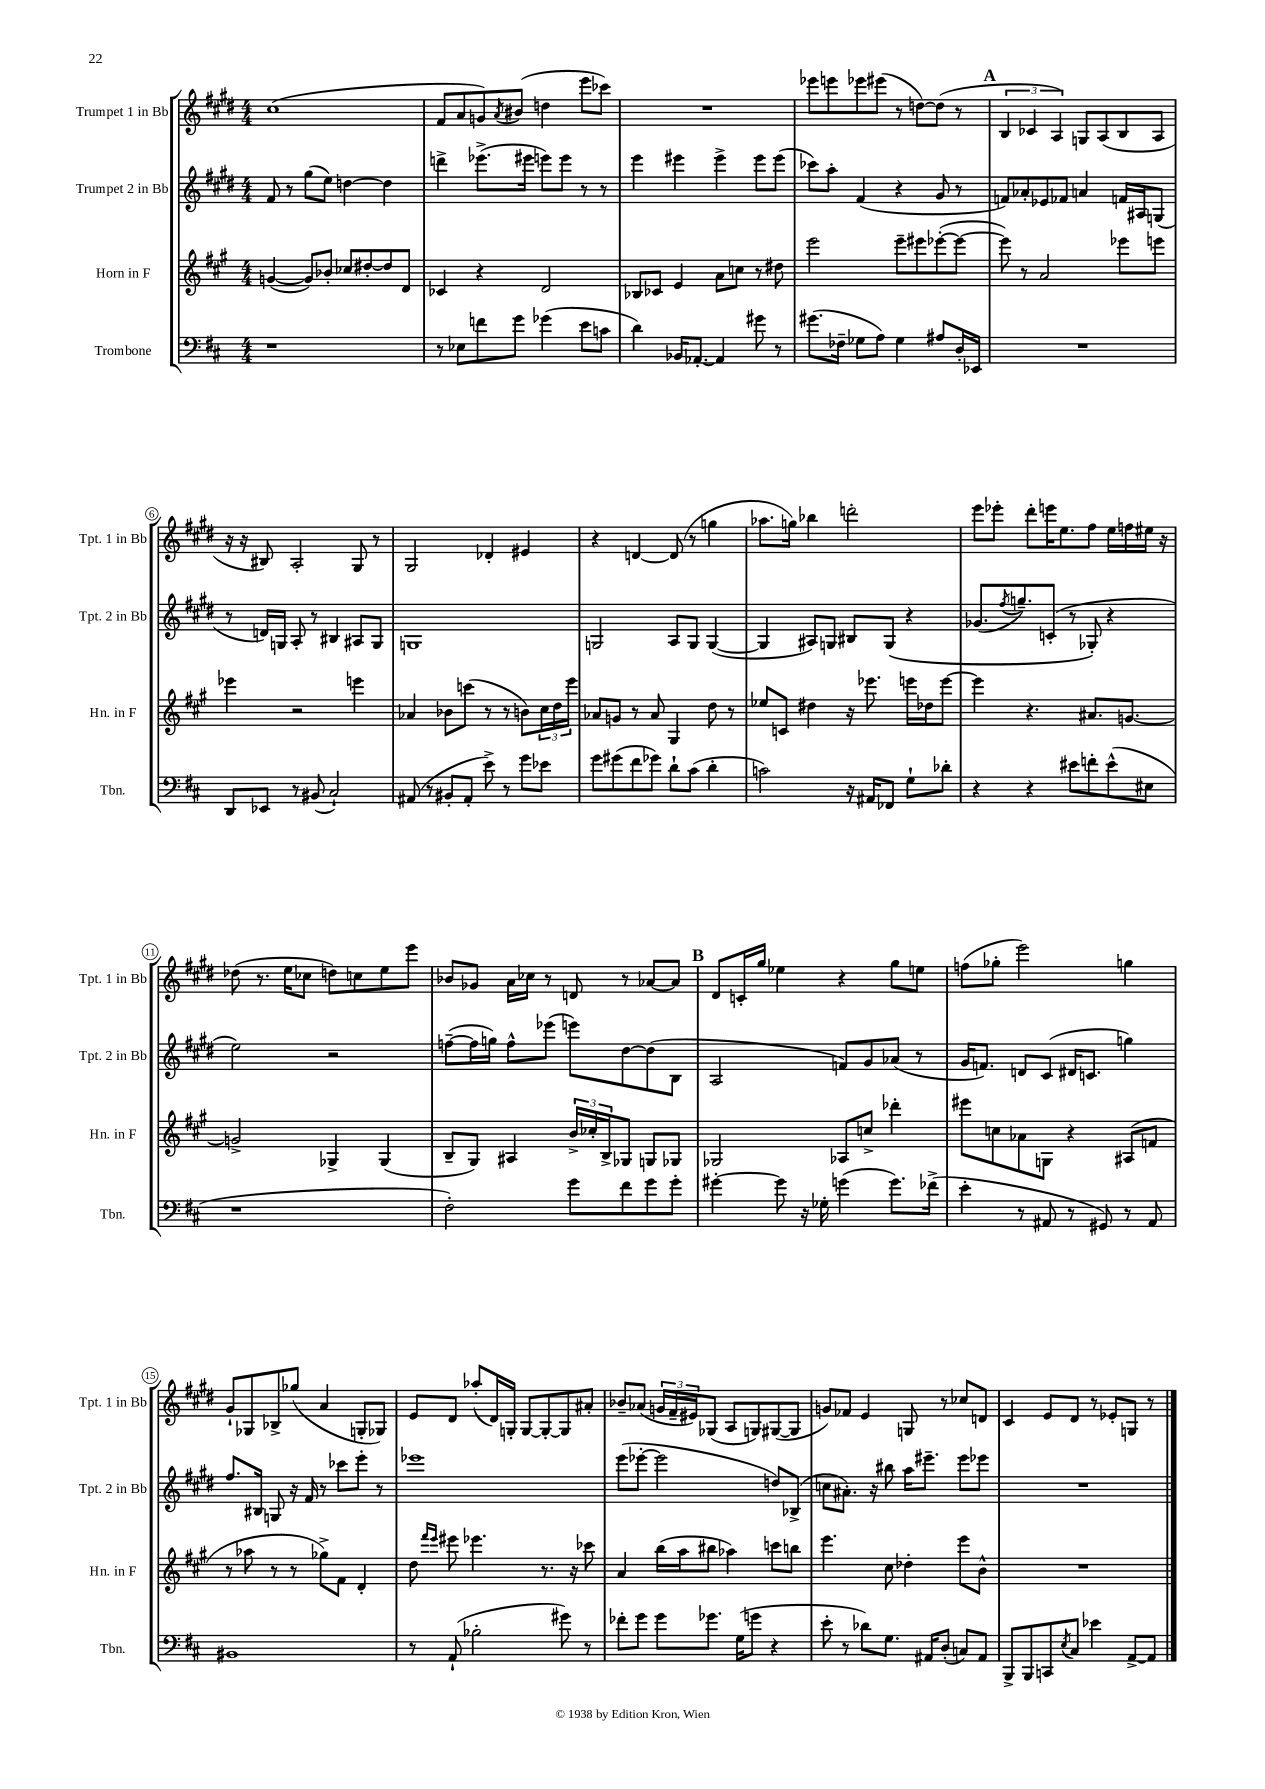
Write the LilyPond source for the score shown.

<<
\new StaffGroup <<
\new Staff = "s0" \with { instrumentName = "Trumpet 1 in Bb" shortInstrumentName = "Tpt. 1 in Bb" } {
    \clef treble \key e \major \numericTimeSignature \time 4/4
    cis''1( |
    fis'8 a'8 g'8) \acciaccatura { a'8 } bis'8( d''4 e'''8 ces'''8) |
    R1 |
    ees'''8 e'''8 ees'''8 eis'''8( r8 d''8~) d''8( r8 |
    \mark \markup { \bold "A" } \tuplet 3/2 { b4 ces'4 a4) } g8 a8( b8 a8 |
    r16 r16 bis8) a2-. gis8 r8 |
    gis2 des'4-. eis'4 |
    r4 d'4~ d'8( r8 g''4 |
    aes''8. g''16) bes''4 d'''2-. |
    e'''8 ees'''8-. dis'''8-. e'''16 e''8. fis''8 e''16 f''16 eis''16 r16 |
    des''8( r8. e''16 ces''8 d''8) c''8 e''8 e'''8 |
    bes'8 ges'8 a'16 ces''16 r8 d'8 r8 aes'8~ aes'8 |
    \mark \markup { \bold "B" } dis'8 c'16-. gis''16 ees''4 r4 gis''8 e''8 |
    f''8( ges''8-. e'''2) g''4 |
    gis'8-! ges8 bes8-> ges''8( a'4 g8-. ges8) |
    e'8 dis'8 aes''8-.( dis'16) g16-. g8~ g8~-. g8 ais'8-. |
    bes'8-- aes'8( \tuplet 3/2 { g'16 fis'16-- eis'16) } ges8( a8 g8) gis8~( gis8 |
    g'8) fes'8 e'4 g8 r8 ces''8 d'8 |
    cis'4 e'8 dis'8 r8 ees'8-. g8 r8 \bar "|." |
}
\new Staff = "s1" \with { instrumentName = "Trumpet 2 in Bb" shortInstrumentName = "Tpt. 2 in Bb" } {
    \clef treble \key e \major \numericTimeSignature \time 4/4
    fis'8 r8 gis''8( e''8) d''4~ d''4 |
    d'''4-> ees'''8.->( eis'''16 e'''8) e'''8 r8 r8 |
    e'''4 eis'''4 eis'''4-> eis'''8 eis'''8( |
    ces'''8) a''8-. fis'4( r4 gis'8 r8 |
    \mark \markup { \bold "A" } f'8) aes'8-. ees'8 fes'8 a'4 f'16 ais16 g8( |
    r8 d'16) g16 a8-. r8 bis4 ais8 g8 |
    g1 |
    g2 a8 g8 g4~( |
    g4 ais8) g8 bis8 g8\( r4 |
    ges'8.( \acciaccatura { fis''8 } g''8.--) c'8-.( r8 ges8-.\) r4 |
    e''2) r2 |
    f''8~--( f''16 g''16) f''8-^ ees'''8( e'''8) dis''8~ dis''8( b8 |
    \mark \markup { \bold "B" } a2 f'8) gis'8 aes'8( r8 |
    gis'16 f'8.) d'8 cis'8( dis'16 c'8. g''4) |
    fis''8. bis16 g8 r16 fis'16 r8 ces'''8 e'''8-. r8 |
    ees'''1 |
    e'''8( ees'''8~-. ees'''2 d''8) bes8->( |
    c''8 ais'8.-.) r16 bis''8 a''16 eis'''8.-- eis'''8 ees'''8 |
    R1 \bar "|." |
}
\new Staff = "s2" \with { instrumentName = "Horn in F" shortInstrumentName = "Hn. in F" } {
    \clef treble \key a \major \numericTimeSignature \time 4/4
    g'4~( g'8) bes'8-. ces''8 dis''8~-. dis''8 d'8 |
    ces'4 r4 d'2 |
    bes8 ces'8 e'4 a'8 c''8 r8 dis''8 |
    e'''2 e'''8-- eis'''8 ees'''8~-.( ees'''8~ |
    \mark \markup { \bold "A" } ees'''8) r8 a'2 ees'''8 e'''8 |
    ees'''4 r2 e'''4 |
    aes'4 bes'8 c'''8( r8 r8 b'8) \tuplet 3/2 { cis''16 d''16 e'''16 } |
    aes'8 g'8 r8 aes'8 gis4 d''8 r8 |
    ees''8 c'8 dis''4 r16 ees'''8. e'''16 des''16 e'''8~ |
    e'''4 r4. ais'8. g'8.~ |
    g'2-> ges4-> ges4( |
    b8-- gis8) ais4 \tuplet 3/2 { b'16-> ces''16-. b16-> } ges8 g8 ges8 |
    \mark \markup { \bold "B" } ges2 aes8 c''8-> des'''4-. |
    eis'''8 c''8 aes'8 g8 r4 ais8( f'8 |
    r8 aes''8 r8 r8 ges''8->) fis'8 d'4-. |
    d''8 \grace { fis'''16 e'''16 } eis'''8 ees'''4. r8. r16 ces'''8 |
    a'4 b''16( a''16 bis''8 aes''4) c'''8 b''8 |
    e'''4. cis''8 des''4-. e'''8 b'8-^ |
    R1 \bar "|." |
}
\new Staff = "s3" \with { instrumentName = "Trombone" shortInstrumentName = "Tbn." } {
    \clef bass \key d \major \numericTimeSignature \time 4/4
    r1 |
    r8 ees8 f'8 g'8 ges'4( e'8 c'8 |
    d'4) bes,16 aes,8.~-. aes,4 gis'8 r8 |
    gis'8.( fes16-- ges8 a8) ges4 ais8 d16-. ees,16 |
    \mark \markup { \bold "A" } R1 |
    d,8 ees,8 r8 bis,8( cis2-!) |
    ais,8( r8 bis,8-. ais,8-. e'8->) r8 g'8 ees'8 |
    g'8 gis'8( fis'8 ges'8) d'8-! cis'8( d'4-. |
    c'2) r16 ais,16 fes,8 g8-! des'8-. |
    r4 r4 eis'8 f'8-. eis'8-^( eis8 |
    r1 |
    fis2-.) g'8 fis'8 g'8 g'8-. |
    \mark \markup { \bold "B" } gis'4~-. gis'8 r16 ges16-. g'4( g'8.) fes'16->( |
    e'4-. r8 ais,8 r8 gis,8) r8 ais,8 |
    bis,1 |
    r8 a,8-!( bes2-. gis'8) r8 |
    fes'8-. g'8 g'8 ges'8. g16( g'8 r4 |
    e'8-. r8 des'8) g8. ais,16 d8-.( c8) ais,8 |
    b,,8-> b,,8 c,8 \acciaccatura { e8 } cis8 ees'4 a,8~-> a,8 \bar "|." |
}
>>
>>
\layout { \context { \Score \override BarNumber.stencil = #(make-stencil-circler 0.1 0.3 ly:text-interface::print) } }
